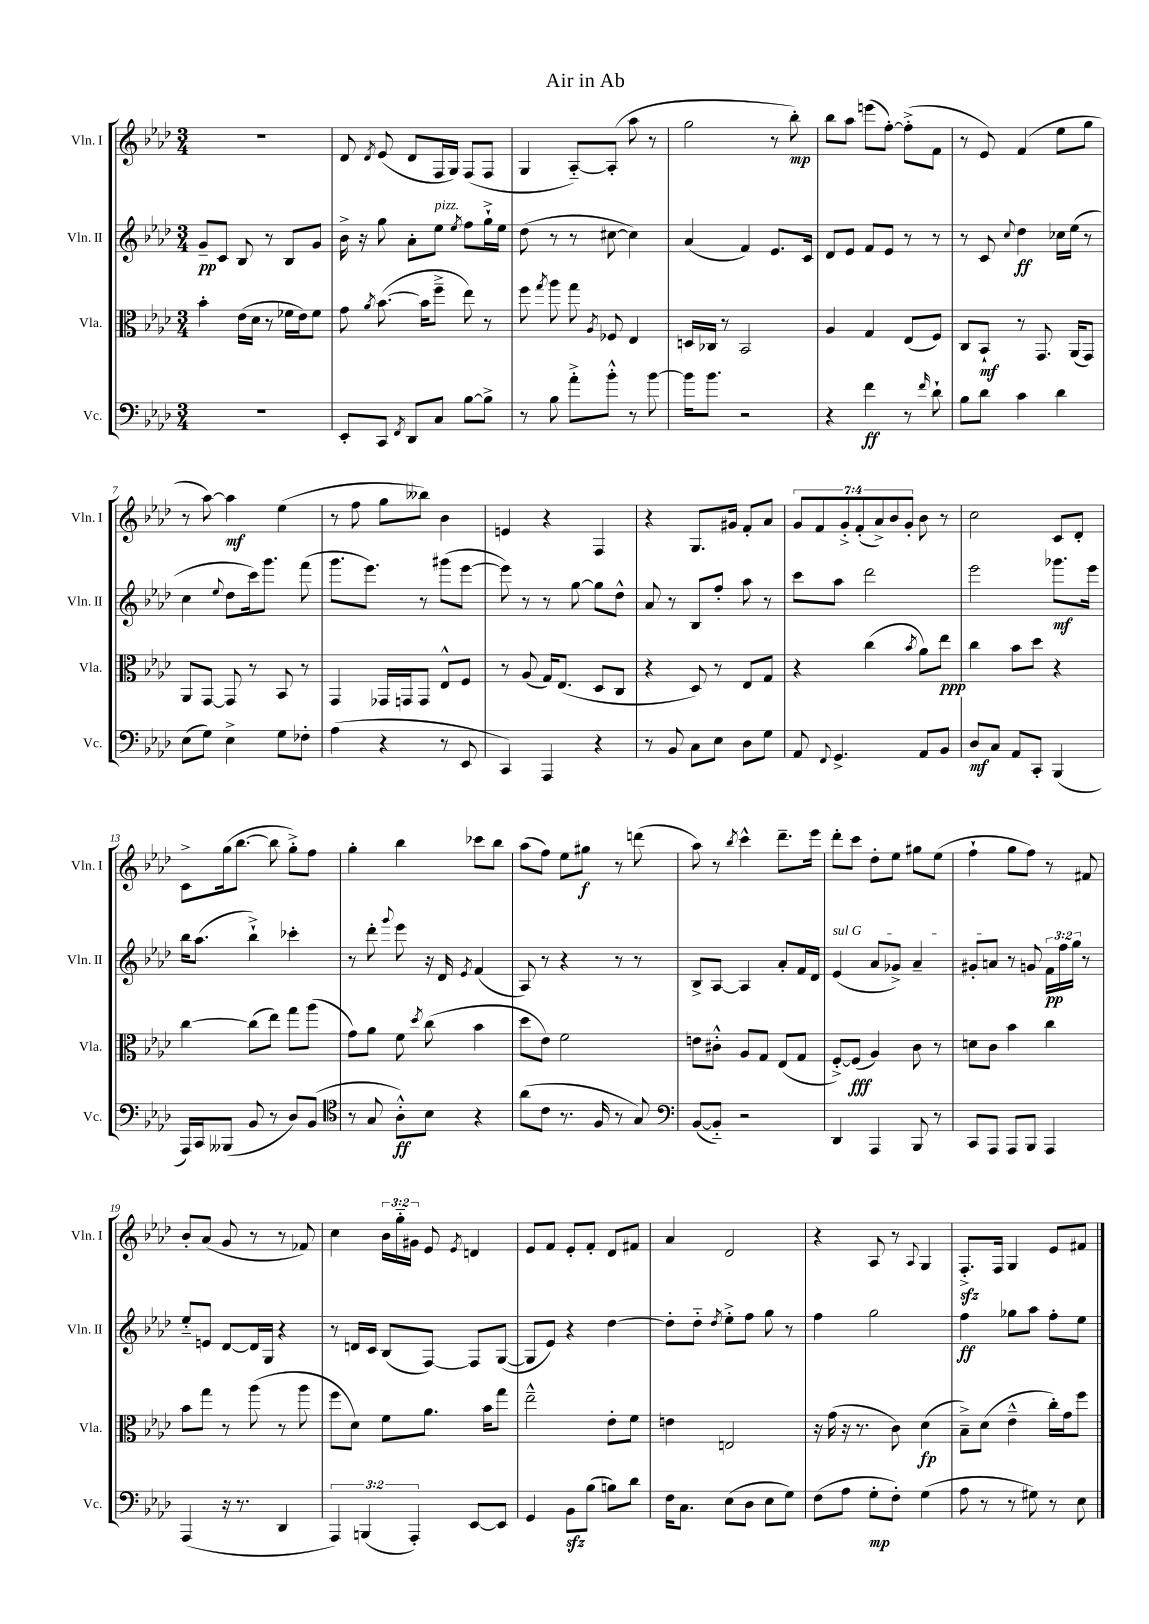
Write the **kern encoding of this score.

**kern	**dynam	**kern	**dynam	**kern	**dynam	**kern	**dynam
*part4	*part4	*part3	*part3	*part2	*part2	*part1	*part1
*staff4	*staff4	*staff3	*staff3	*staff2	*staff2	*staff1	*staff1
*I"Vc.	*	*I"Vla.	*	*I"Vln. II	*	*I"Vln. I	*
*I'Vc.	*	*I'Vla.	*	*I'Vln. II	*	*I'Vln. I	*
*clefF4	*	*clefC3	*	*clefG2	*	*clefG2	*
*k[b-e-a-d-]	*	*k[b-e-a-d-]	*	*k[b-e-a-d-]	*	*k[b-e-a-d-]	*
*M3/4	*	*M3/4	*	*M3/4	*	*M3/4	*
=1	=1	=1	=1	=1	=1	=1	=1
2.r	.	4b-'\	.	8g~/L	pp	2.r	.
.	.	.	.	8c/J	.	.	.
.	.	(16e-\LL	.	8B-/	.	.	.
.	.	16d-\JJ	.	.	.	.	.
.	.	8r	.	8r	.	.	.
.	.	16f-X\LL	.	8B-/L	.	.	.
.	.	16e-\J)	.	.	.	.	.
.	.	8f-\J	.	8g/J	.	.	.
=2	=2	=2	=2	=2	=2	=2	=2
8EE-'/L	.	8g\	.	16b-^\	.	8d-/	.
.	.	.	.	16r	.	.	.
.	.	8qa-/	.	.	.	8qd-/	.
8CC/J	.	([8.b-\	.	8gg\	.	(8e-/	.
8qFF/	.	.	.	.	.	.	.
8DD-/L	.	.	.	8a-'\L	.	8d-/L	.
.	.	16b-\KL]	.	.	.	.	.
!	!	!	!	!LO:TX:a:i:t=pizz.	!	!	!
8C/J	.	8ff~^\J	.	8ee-\J	.	16F/L	.
.	.	.	.	.	.	16G/JJ)	.
.	.	.	.	8qee-/	.	.	.
[8B-\L	.	8ee-\)	.	8ff\L	.	(8F/L	.
8B-^\J]	.	8r	.	16gg`^\L	.	8F/J	.
.	.	.	.	16ee-\JJ	.	.	.
=3	=3	=3	=3	=3	=3	=3	=3
8r	.	8ff\	.	(8dd-\	.	4G/	.
.	.	8qgg/	.	.	.	.	.
8B-\	.	8aa-\	.	8r	.	.	.
8a-'^\L	.	8gg\	.	8r	.	[8A-/L)	.
.	.	8qA-/	.	.	.	.	.
8b-'^^\J	.	8F-X/	.	[8cc#X\	.	(8A-'/J]	.
8r	.	4E-/	.	4cc#\])	.	8aa-\	.
[8b-\	.	.	.	.	.	8r	.
=4	=4	=4	=4	=4	=4	=4	=4
16b-\KL]	.	16Dn/LL	.	(4a-/	.	2gg\	.
8.b-\J	.	16C-X/JJ	.	.	.	.	.
.	.	8r	.	.	.	.	.
2r	.	2BB-/	.	4f/)	.	.	.
.	.	.	.	8.e-/L	.	8r	.
.	.	.	.	.	.	8bb-'\)	mp
.	.	.	.	16c/Jk	.	.	.
=5	=5	=5	=5	=5	=5	=5	=5
4r	.	4A-/	.	8d-/L	.	8bb-\L	.
.	.	.	.	8e-/J	.	8aa-\J	.
4f\	ff	4G/	.	8f/L	.	(8eeen\L	.
.	.	.	.	8e-/J	.	[8ff'\J)	.
8r	.	(8E-/L	.	8r	.	(8ff'^\L]	.
16qqf/	.	.	.	.	.	.	.
8d-`\	.	8F/J)	.	8r	.	8f\J	.
=6	=6	=6	=6	=6	=6	=6	=6
8B-\L	.	8C/L	.	8r	.	8r	.
8d-\J	.	8BB-`/J	mf	8c/	.	8e-/)	.
.	.	.	.	8qqcc/	.	.	.
4c\	.	8r	.	4dd-\	ff	(4f/	.
.	.	8.GG/	.	.	.	.	.
4d-\	.	.	.	16cc-X\LL	.	8ee-\L	.
.	.	(16AA-/KL	.	(16ee-\JJ	.	.	.
.	.	8GG/J)	.	8r	.	8gg\J	.
!!LO:LB:g=z
=7	=7	=7	=7	=7	=7	=7	=7
(8E-\L	.	8AA-/L	.	4cc\	.	8r	.
8G\J)	.	[8GG/J	.	.	.	[8aa-\)	.
.	.	.	.	8qqee-/	.	.	.
4E-^\	.	8GG/]	.	8dd-\L	.	4aa-\]	mf
.	.	8r	.	16ccc\k)	.	.	.
.	.	.	.	8.ggg\J	.	.	.
8G\L	.	8BB-/	.	.	.	(4ee-\	.
8F-X'\J	.	8r	.	(8fff\	.	.	.
=8	=8	=8	=8	=8	=8	=8	=8
(4A-\	.	4GG/	.	8.ggg\L	.	8r	.
.	.	.	.	.	.	8ff\	.
.	.	.	.	8.eee-\J)	.	.	.
4r	.	16GG-X/LL	.	.	.	8gg\L	.
.	.	16GGn/J	.	.	.	.	.
.	.	8GG/J	.	8r	.	8bb--X\J)	.
8r	.	8E-^^/L	.	(8ggg#X\L	.	4b-\	.
8EE-/	.	8F/J	.	[8eee-\J	.	.	.
=9	=9	=9	=9	=9	=9	=9	=9
4CC/)	.	8r	.	8eee-\])	.	4en/	.
.	.	(8A-/	.	8r	.	.	.
4AAA-/	.	16G/KL)	.	8r	.	4r	.
.	.	(8.E-/J	.	.	.	.	.
.	.	.	.	[8gg\	.	.	.
4r	.	8D-/L	.	8gg\L]	.	4F/	.
.	.	8C/J	.	8dd-^^\J	.	.	.
=10	=10	=10	=10	=10	=10	=10	=10
8r	.	4r	.	8a-/	.	4r	.
8BB-/	.	.	.	8r	.	.	.
8C\L	.	8D-/)	.	8B-/L	.	8.G/L	.
8E-\J	.	8r	.	8ff'/J	.	.	.
.	.	.	.	.	.	16g#X/Jk	.
8D-\L	.	8E-/L	.	8aa-\	.	8f'/L	.
8G\J	.	8G/J	.	8r	.	8a-/J	.
=11	=11	=11	=11	=11	=11	=11	=11
8AA-/	.	4r	.	8ccc\L	.	14g/L	.
.	.	.	.	.	.	14f/	.
8qqFF/	.	.	.	.	.	.	.
4.GG^/	.	.	.	8aa-\J	.	.	.
.	.	.	.	.	.	14g'^/	.
.	.	.	.	.	.	(14f'/	.
.	.	(4cc\	.	2ddd-\	.	.	.
.	.	.	.	.	.	14a-^/)	.
.	.	.	.	.	.	14b-/	.
.	.	.	.	.	.	14g'/J	.
.	.	8qb-/	.	.	.	.	.
8AA-/L	.	8a-\L)	.	.	.	8b-\	.
8BB-/J	.	8ee-\J	ppp	.	.	8r	.
=12	=12	=12	=12	=12	=12	=12	=12
8D-/L	mf	4cc\	.	2eee-\	.	2cc\	.
8C/J	.	.	.	.	.	.	.
8AA-/L	.	8b-\L	.	.	.	.	.
8CC'/J	.	8dd-\J	.	.	.	.	.
(4BBB-/	.	4r	.	8.ggg-X\L	mf	8c/L	.
.	.	.	.	.	.	8d-'/J	.
.	.	.	.	16eee-\Jk	.	.	.
!!LO:LB:g=z
=13	=13	=13	=13	=13	=13	=13	=13
16AAA-/LL)	.	[4cc\	.	16bb-\KL	.	8c^\L	.
16CC/J	.	.	.	(8.aa-\J	.	.	.
(8BBB--X/J	.	.	.	.	.	(16gg\k	.
.	.	.	.	.	.	[8.bb-\J	.
8BB-/	.	(8cc\L]	.	4bb-`^\)	.	.	.
8r	.	8ee-\J)	.	.	.	8bb-\]	.
8D-/L)	.	8gg\L	.	4ccc-X'\	.	8gg'^\L)	.
(8BB-/J	.	(8aa-\J	.	.	.	8ff\J	.
=14	=14	=14	=14	=14	=14	=14	=14
*clefC4	*	*	*	*	*	*	*
8r	.	8g\L)	.	8r	.	4gg'\	.
8G/	.	8a-\J	.	8ddd-'\	.	.	.
.	.	.	.	8qqggg/	.	.	.
8A-'^^\L)	ff	8f\	.	8eee-\	.	4bb-\	.
.	.	8qdd-/	.	.	.	.	.
8B-\J	.	(8cc\	.	16r	.	.	.
.	.	.	.	16d-/	.	.	.
.	.	.	.	8qe-/	.	.	.
4r	.	4b-\	.	(4f/	.	8ccc-X\L	.
.	.	.	.	.	.	8bb-\J	.
=15	=15	=15	=15	=15	=15	=15	=15
(8a-\L	.	8dd-\L	.	8A-/)	.	(8aa-\L	.
8c\J	.	8e-\J)	.	8r	.	8ff\J)	.
8.r	.	2f\	.	4r	.	8ee-\L	.
.	.	.	.	.	.	8gg#X\J	f
16F/	.	.	.	.	.	.	.
8r	.	.	.	8r	.	8r	.
8G/)	.	.	.	8r	.	(8dddn\	.
=16	=16	=16	=16	=16	=16	=16	=16
*clefF4	*	*	*	*	*	*	*
([8BB-/L	.	8en\L	.	8B-^/L	.	8aa-\)	.
8BB-/J])	.	8c#X'^^\J	.	[8A-/J	.	8r	.
.	.	.	.	.	.	8qbb-/	.
2r	.	8A-/L	.	4A-/]	.	4ccc^^\	.
.	.	8G/J	.	.	.	.	.
.	.	(8E-/L	.	8a-'/L	.	8.ddd-~\L	.
.	.	8G/J	.	16f/L	.	.	.
.	.	.	.	16d-/JJ	.	16eee-\Jk	.
=17	=17	=17	=17	=17	=17	=17	=17
!	!	!	!	!LO:TX:a:i:t=sul G	!	!	!
4DD-/	.	[8F'^/L)	.	(4e-/	.	8ddd-'\L	.
.	.	(8F/J]	fff	.	.	8ccc\J	.
4AAA-/	.	4A-/)	.	8a-/L	.	8dd-'\L	.
.	.	.	.	8g-X^/J)	.	8ee-\J	.
8BBB-/	.	8c\	.	4a-~/	.	8gg#X\L	.
8r	.	8r	.	.	.	(8ee-\J	.
=18	=18	=18	=18	=18	=18	=18	=18
8CC/L	.	8dn\L	.	8g#X'/L	.	4ff`\	.
8AAA-/J	.	8c\J	.	8an/J	.	.	.
8AAA-/L	.	4b-\	.	8r	.	8gg\L	.
8BBB-/J	.	.	.	8gn/	.	8ff\J)	.
4AAA-/	.	4cc\	.	24f\LL	pp	8r	.
.	.	.	.	24ff\	.	.	.
.	.	.	.	24gg\JJ	.	.	.
.	.	.	.	8r	.	8f#X/	.
!!LO:LB:g=z
=19	=19	=19	=19	=19	=19	=19	=19
(4AAA-/	.	8b-\L	.	8ee-/L	.	8b-'/L	.
.	.	8gg\J	.	8en/J	.	(8a-/J	.
16r	.	8r	.	[8d-/L	.	8g/	.
8.r	.	.	.	.	.	.	.
.	.	(8aa-\	.	16d-/L]	.	8r	.
.	.	.	.	16G/JJ	.	.	.
4DD-/	.	8r	.	4r	.	8r	.
.	.	8aa-\	.	.	.	8f-X/)	.
=20	=20	=20	=20	=20	=20	=20	=20
6AAA-/)	.	8ff\L	.	8r	.	4cc\	.
.	.	8d-\J)	.	16dn/LL	.	.	.
(6BBBn/	.	.	.	.	.	.	.
.	.	.	.	16c/JJ	.	.	.
.	.	8f\L	.	(8B-/L	.	24b-\LL	.
.	.	.	.	.	.	24gg\	.
6AAA-'/)	.	.	.	.	.	24g#X\JJ	.
.	.	8.a-\J	.	[8F/J)	.	8e-/	.
.	.	.	.	.	.	8qe-/	.
[8EE-/L	.	.	.	8F/L]	.	4dn/	.
.	.	16b-\KL	.	.	.	.	.
8EE-/J]	.	8gg\J	.	([8G/J	.	.	.
=21	=21	=21	=21	=21	=21	=21	=21
4GG/	.	2ee-~^^\	.	8G/L]	.	8e-/L	.
.	.	.	.	8e-/J)	.	8f/J	.
8BB-zz\L	.	.	.	4r	.	8e-'/L	.
(8B-\J	.	.	.	.	.	8f'/J	.
8Bn\L)	.	8e-'\L	.	[4dd-\	.	8d-/L	.
8d-\J	.	8f\J	.	.	.	8f#X/J	.
=22	=22	=22	=22	=22	=22	=22	=22
16F\KL	.	4en\	.	8dd-'\L]	.	4a-/	.
8.C\J	.	.	.	.	.	.	.
.	.	.	.	8dd-\J	.	.	.
.	.	.	.	8qdd-/	.	.	.
(8E-\L	.	2En/	.	8ee-'^\L	.	2d-/	.
8D-\J	.	.	.	8ff\J	.	.	.
8E-\L	.	.	.	8gg\	.	.	.
8G\J)	.	.	.	8r	.	.	.
=23	=23	=23	=23	=23	=23	=23	=23
(8F\L	.	16r	.	4ff\	.	4r	.
.	.	(16g\	.	.	.	.	.
8A-\J	.	16r	.	.	.	.	.
.	.	8.r	.	.	.	.	.
8G'\L	mp	.	.	2gg\	.	8A-/	.
8F'\J)	.	8c\)	.	.	.	8r	.
.	.	.	.	.	.	8qqA-/	.
(4G\	.	(4d-\	fp	.	.	4G/	.
=24	=24	=24	=24	=24	=24	=24	=24
8A-\	.	8B-~^\L)	.	4ff\	ff	8.Fzz'^/L	.
8r	.	(8d-\J	.	.	.	.	.
.	.	.	.	.	.	16F/Jk	.
8r	.	4e-~^^\	.	8gg-X\L	.	4G/	.
8G#X\)	.	.	.	8aa-\J	.	.	.
8r	.	16cc'\LL)	.	8ff'\L	.	8e-/L	.
.	.	16g\J	.	.	.	.	.
8E-\	.	8ff\J	.	8ee-\J	.	8f#X/J	.
==	==	==	==	==	==	==	==
*-	*-	*-	*-	*-	*-	*-	*-
